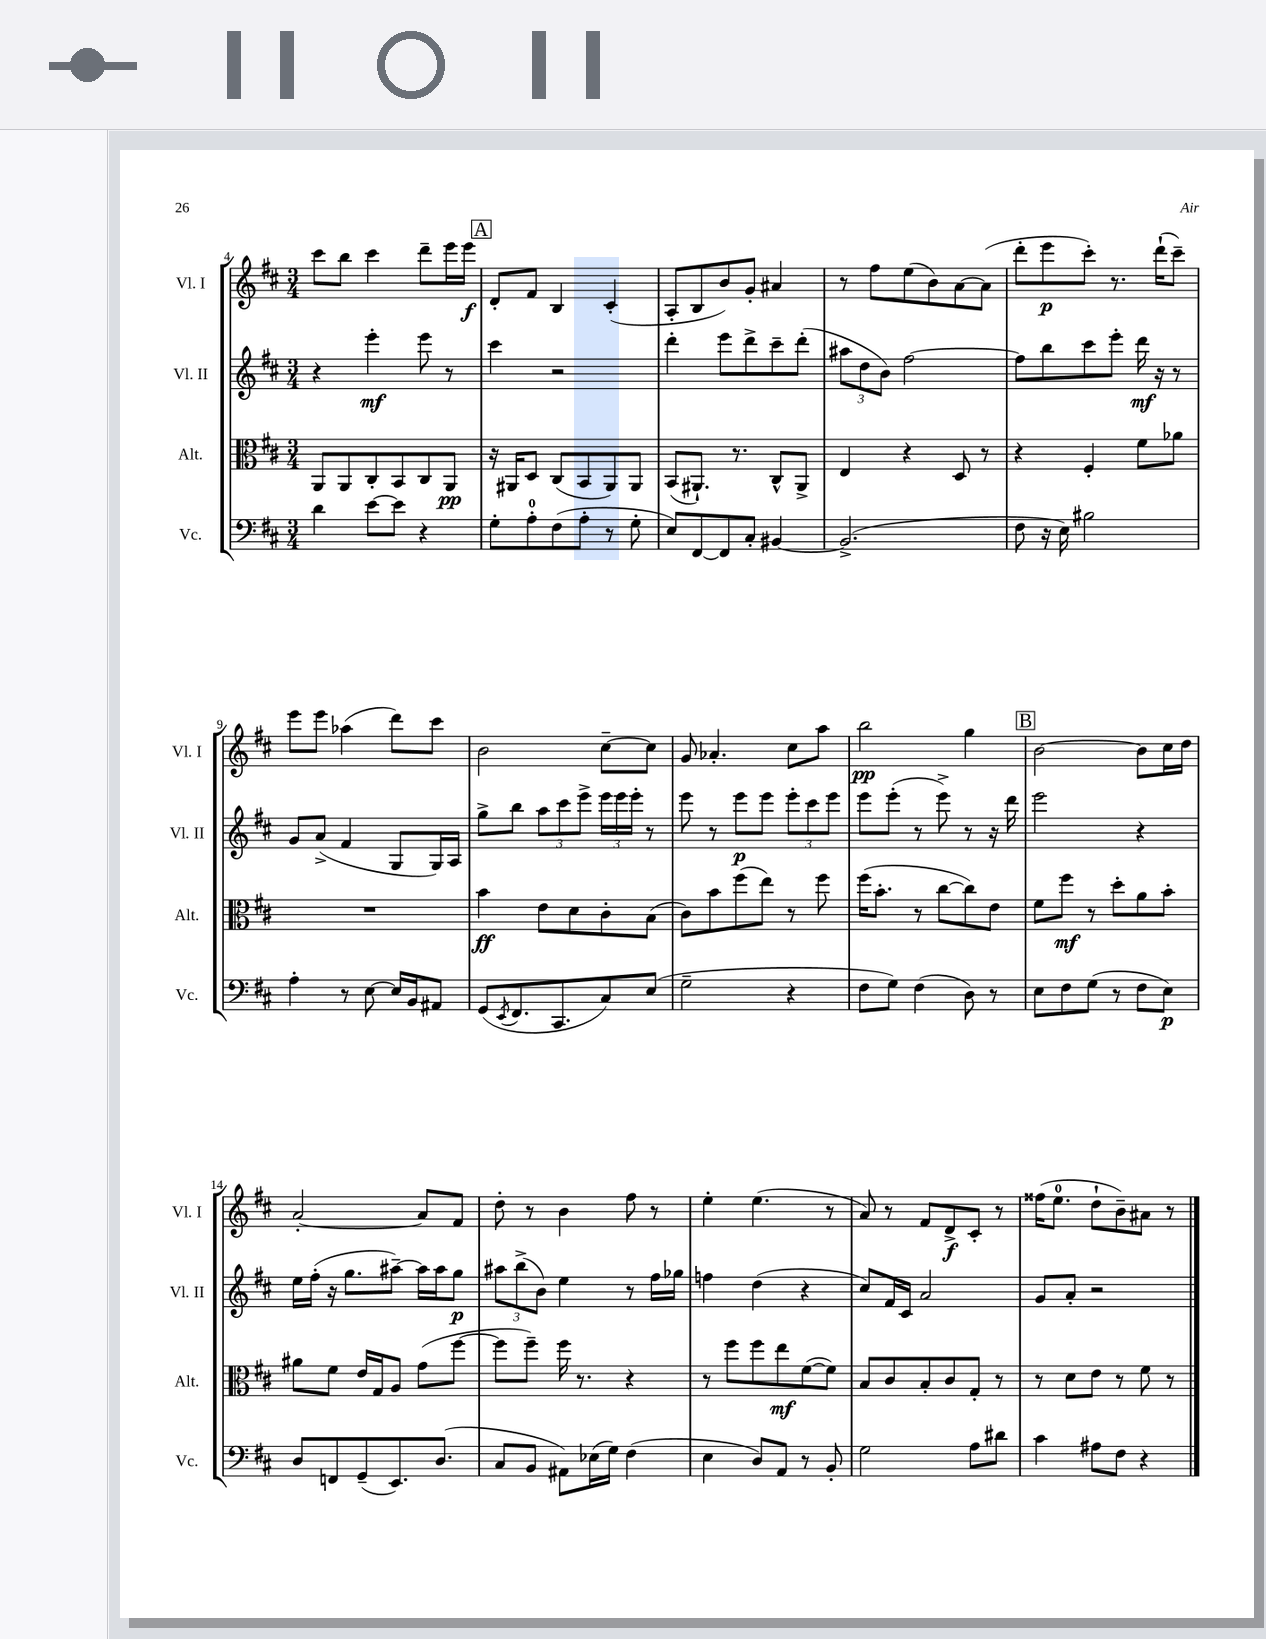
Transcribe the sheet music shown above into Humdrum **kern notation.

**kern	**kern	**kern	**kern
*staff4	*staff3	*staff2	*staff1
*clefF4	*clefC3	*clefG2	*clefG2
*k[f#c#]	*k[f#c#]	*k[f#c#]	*k[f#c#]
*M3/4	*M3/4	*M3/4	*M3/4
4d	8AA	4r	8ccc#
.	8AA	.	8bb
[8e	8C#'	4eee'	4ccc#
8e]	8BB	.	.
4r	8C#	8eee	8ddd~
.	8AA	8r	16eee
.	.	.	16eee
=	=	=	=
8G'	16r	4ccc#	8d'
.	16AA#	.	.
8A'	8D	.	8f#
(8F#	(8C#	2r	4B
8A'	8BB	.	.
8r	8AA#)	.	(4c#'
8G'	8AA#	.	.
=	=	=	=
8E)	(8BB	4ddd'	8A'
[8FF#	8.AA#`)	.	8B
8FF#]	.	8eee	8b)
.	8.r	.	.
8C#'	.	8ddd^	8g'
[4BB#	8C#^^	8ccc#~	4a#
.	8AA#^	(8ddd'	.
=	=	=	=
(2.BB#^]	4E	12aa#	8r
.	.	12dd	.
.	.	.	8ff#
.	.	12b)	.
.	4r	[2ff#	(8ee
.	.	.	8b)
.	8D	.	[8a
.	8r	.	(8a]
=	=	=	=
8F#	4r	8ff#]	8ddd'
16r	.	8bb	8eee
16E)	.	.	.
2B#	4F#'	8ccc#	8ccc#')
.	.	8eee'	8.r
.	8f#	16ddd	.
.	.	16r	(16ddd`
.	8a-	8r	8ccc#~)
=	=	=	=
4A'	2.r	8g	8eee
.	.	(8a^	8eee
8r	.	4f#	(4aa-
[8E	.	.	.
16E]	.	8G	8ddd)
16BB	.	.	.
8AA#	.	16G)	8ccc#
.	.	16A	.
=	=	=	=
(8GG	4b	8gg^	2b
8qEE	.	.	.
8.FF#	.	8bb	.
.	8e	12aa	.
8.CC#	.	.	.
.	.	12ccc#	.
.	8d	.	.
.	.	12eee^	.
8C#)	8c#'	24eee	[8cc#~
.	.	24eee	.
.	.	24eee'	.
(8E	(8B	8r	8cc#]
=	=	=	=
2G~	8c#)	8eee	8g
.	8b	8r	4.a-'
.	(8ff#	8eee	.
.	8ee)	8eee	.
4r	8r	12eee'	8cc#
.	.	12ccc#	.
.	8ff#	.	8aa
.	.	12eee	.
=	=	=	=
8F#	(16ff#	8eee	2bb
.	8.b'	.	.
8G)	.	(8eee'	.
(4F#	8r	8r	.
.	[8cc#	8eee^)	.
8D)	8cc#])	8r	4gg
8r	8e	16r	.
.	.	16ddd	.
=	=	=	=
8E	8f#	2eee	[2b
8F#	8ff#	.	.
(8G	8r	.	.
8r	8dd'	.	.
8F#	8a	4r	8b]
8E)	8b'	.	16cc#
.	.	.	16dd
=	=	=	=
8D	8a#	16ee	[2a'
.	.	(16ff#'	.
8FF	8f#	16r	.
.	.	8.gg	.
(8GG~	16e	.	.
.	16G	.	.
8.EE)	8A	[8aa#~)	.
.	(8g	16aa#]	8a]
(8.D	.	16aa#	.
.	[8ff#	8gg	8f#
=	=	=	=
8C#	8ff#]	12aa#	8dd'
.	.	(12bb^	.
8BB	8ff#~)	.	8r
.	.	12b)	.
8AA#)	16ff#	4ee	4b
.	8.r	.	.
(16E-	.	.	.
16G)	.	.	.
(4F#	4r	8r	8ff#
.	.	16ff#	8r
.	.	16gg-	.
=	=	=	=
4E	8r	4ff	4ee'
.	8ff#	.	.
8D)	8ff#	(4dd	(4.ee
8AA	8ee	.	.
8r	([8f#	4r	.
8BB'	8f#])	.	8r
=	=	=	=
2G	8B	8cc#)	8a)
.	8c#	16f#	8r
.	.	16c#	.
.	8B'	2a	8f#
.	8c#	.	8d^
8A	8G'	.	8c#'
8d#	8r	.	8r
=	=	=	=
4c#	8r	8g	(16ff##
.	.	.	8.ee
.	8d	8a'	.
8A#	8e	2r	8dd`
8F#	8r	.	8b~)
4r	8f#	.	8a#
.	8r	.	8r
==	==	==	==
*-	*-	*-	*-
